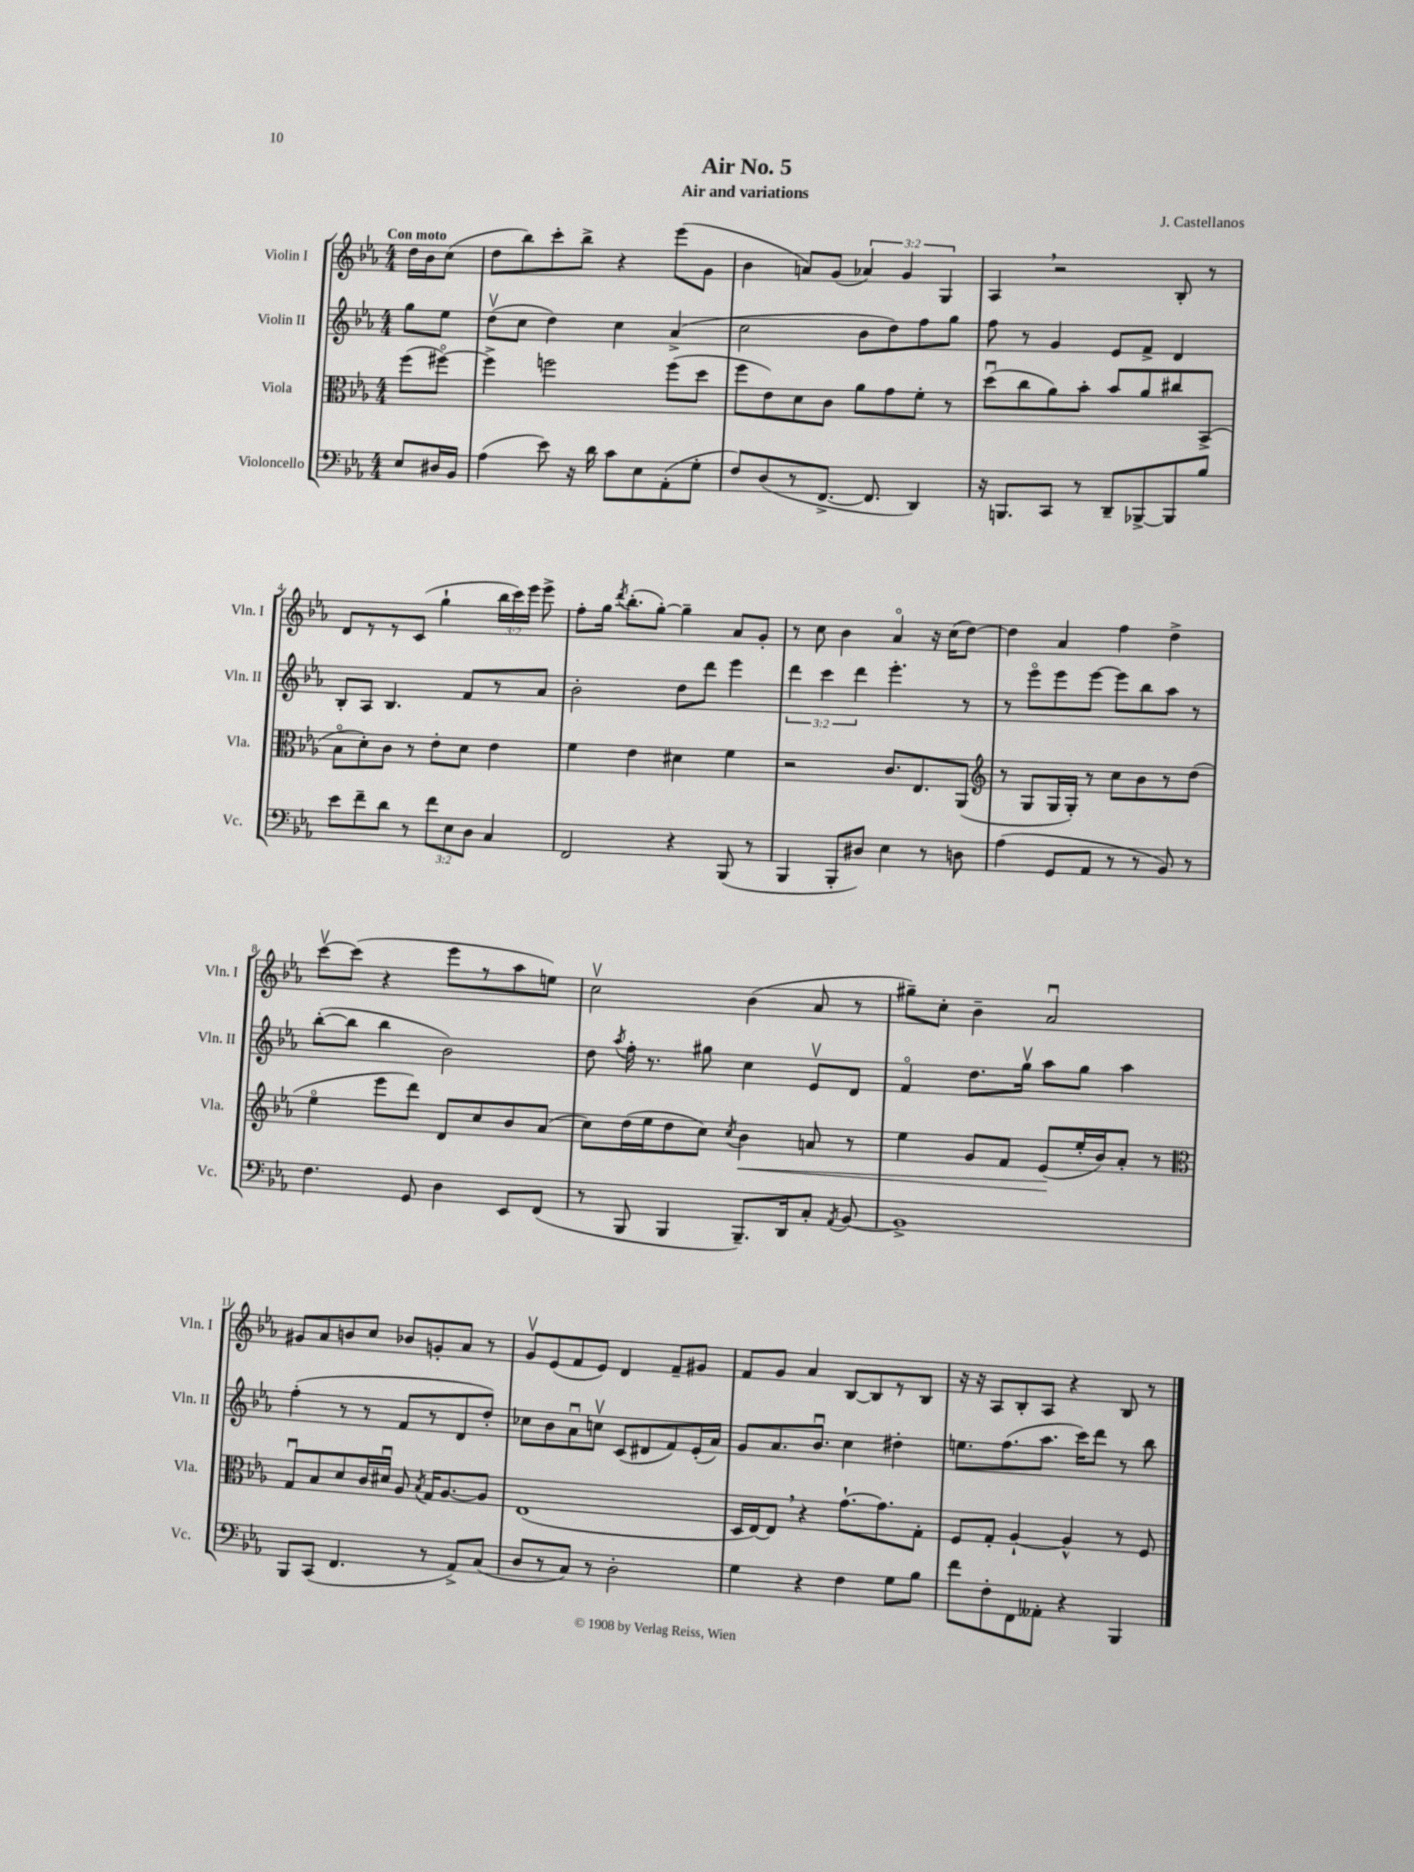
\header { title = "Air No. 5" composer = "J. Castellanos" subtitle = "Air and variations" }
<<
\new StaffGroup <<
\new Staff = "s0" \with { instrumentName = "Violin I" shortInstrumentName = "Vln. I" } {
    \clef treble \key ees \major \numericTimeSignature \time 4/4 \override Staff.TupletNumber.text = #tuplet-number::calc-fraction-text \partial 4 \tempo "Con moto"
    \autoBeamOff d''16[ bes'16 c''8]( |
    d''8[ bes''8) c'''8-. bes''8]-> r4 ees'''8[( g'8] |
    bes'4 a'8[) g'8]( \tuplet 3/2 { aes'4) g'4 g4 } |
    aes4 \breathe r2 bes8-. r8 |
    d'8[ r8 r8 c'8]( g''4-! \tuplet 3/2 { bes''16[ c'''16) ees'''16] } ees'''8-> |
    f''8[-. g''16] \acciaccatura { d'''8 } bes''8.[-.( g''8]~-.) g''4-- aes'8[ g'8]-. |
    r8 c''8 bes'4 aes'4\flageolet r16 c''16[( d''8]~) |
    d''4 aes'4 f''4 d''4-> |
    c'''8[~\upbow c'''8]( r4 ees'''8[ r8 aes''8 e''8]) |
    c''2\upbow bes'4( aes'8 r8 |
    gis''8[--) c''8]-. bes'4-- aes'2\downbow |
    gis'8[ aes'8 b'8 c''8] bes'8[ g'8-. aes'8] r8 |
    g'8[\upbow ees'8( f'8 ees'8]) d'4 f'8[-- gis'8] |
    f'8[ g'8] aes'4 bes8[~ bes8 r8 bes8] |
    r16 r16 aes8[ bes8-. aes8] r4 bes8 r8 \bar "|." |
}
\new Staff = "s1" \with { instrumentName = "Violin II" shortInstrumentName = "Vln. II" } {
    \clef treble \key ees \major \numericTimeSignature \time 4/4 \override Staff.TupletNumber.text = #tuplet-number::calc-fraction-text \partial 4
    \autoBeamOff g''8[ ees''8] |
    d''8[\upbow( c''8] d''4) c''4 aes'4->( |
    c''2 bes'8[ d''8) f''8 g''8] |
    f''8 r8 g'4 ees'8[ f'8]-> d'4 |
    bes8[-. aes8] bes4. f'8[ r8 aes'8] |
    bes'2-. d''8[ d'''8] ees'''4 |
    \tuplet 3/2 { d'''4 c'''4 d'''4 } ees'''4.-. r8 |
    r8 ees'''8[\flageolet ees'''8 ees'''8]~ ees'''8[ bes''8 aes''8] r8 |
    bes''8[~-.( bes''8] bes''4 bes'2) |
    d''8 \acciaccatura { aes''8 } f''16-. r8. gis''8 c''4 ees'8[\upbow d'8] |
    f'4\flageolet d''8.[ g''16]\upbow aes''8[ g''8] aes''4 |
    f''4-.( r8 r8 f'8[ r8 d'8 d''8]-.) |
    ces''8[ bes'8 aes'8\downbow c''8]\upbow c'8[( dis'8 f'8) ees'16-.( aes'16]) |
    g'8[ aes'8. bes'8.]\downbow c''4 dis''4-. |
    e''8.[ f''8.( aes''8.] c'''16[) d'''8] r8 bes''8 \bar "|." |
}
\new Staff = "s2" \with { instrumentName = "Viola" shortInstrumentName = "Vla." } {
    \clef alto \key ees \major \numericTimeSignature \time 4/4 \partial 4
    \autoBeamOff f''8[( fis''8]~\flageolet) |
    fis''4-> f''2 f''8[( d''8] |
    f''8[ ees'8) d'8 c'8] aes'8[ g'8 f'8]-. r8 |
    d''8[\downbow( c''8 aes'8) bes'8]-. bes'8[ aes'8 cis''8 bes,8]->( |
    bes8[\flageolet d'8-.) c'8] r8 ees'8[-. d'8] ees'4 |
    f'4 ees'4 dis'4 f'4 |
    r2 c'8.[ ees8. aes,8]( |
    \clef treble r8 g8[ g16 g16]-.) r8 c''8[ bes'8 r8 d''8]( |
    ees''4\flageolet ees'''8[ d'''8]) d'8[ c''8 bes'8 aes'8]( |
    c''8[) d''16( ees''16 d''8 c''8]) \acciaccatura { c''8 } bes'4\< a'8 r8 |
    ees''4 g'8[ f'8] ees'8[\!( ees''16-. bes'16) aes'8]-. r8 |
    \clef alto g8[\downbow bes8 d'8 c'16 dis'16]\downbow aes8 \acciaccatura { bes8 } g16[ aes8.~ aes8] |
    ees1( |
    d16[ ees16~) ees8] \breathe r4 g'8.[~-! g'8. g8]-. |
    f8[ g8]-. aes4~-! aes4-^ r8 f8 \bar "|." |
}
\new Staff = "s3" \with { instrumentName = "Violoncello" shortInstrumentName = "Vc." } {
    \clef bass \key ees \major \numericTimeSignature \time 4/4 \override Staff.TupletNumber.text = #tuplet-number::calc-fraction-text \partial 4
    \autoBeamOff ees8[ dis16 bes,16] |
    aes4( ees'8) r16 d'16 c'8[ ees8 aes,8-.( g8]-. |
    f8[) d8( r8 f,8.]~-> f,8. d,4) |
    r16 b,,8.[ c,8] r8 d,8[-- bes,,8~-> bes,,8 bes8] |
    ees'8[ f'8-- d'8] r8 \tuplet 3/2 { f'8[ ees8 d8] } c4 |
    f,2 r4 bes,,8( r8 |
    bes,,4 bes,,8[-. dis8]) ees4 r8 d8 |
    aes4( g,8[ aes,8] r8 r8 bes,8) r8 |
    f4. g,8 d4 ees,8[ f,8]( |
    r8 bes,,8 bes,,4 bes,,8.[--) d,16 c8]-. \acciaccatura { aes,8 } bes,8~ |
    bes,1-> |
    bes,,8[ c,8]( f,4. r8 aes,8[->) c8]( |
    d8[ r8 c8]) r8 d2-. |
    g4 r4 f4 g8[ bes8] |
    f'8[ f8-. f,8 aeses,8]-. r4 bes,,4 \bar "|." |
}
>>
>>
